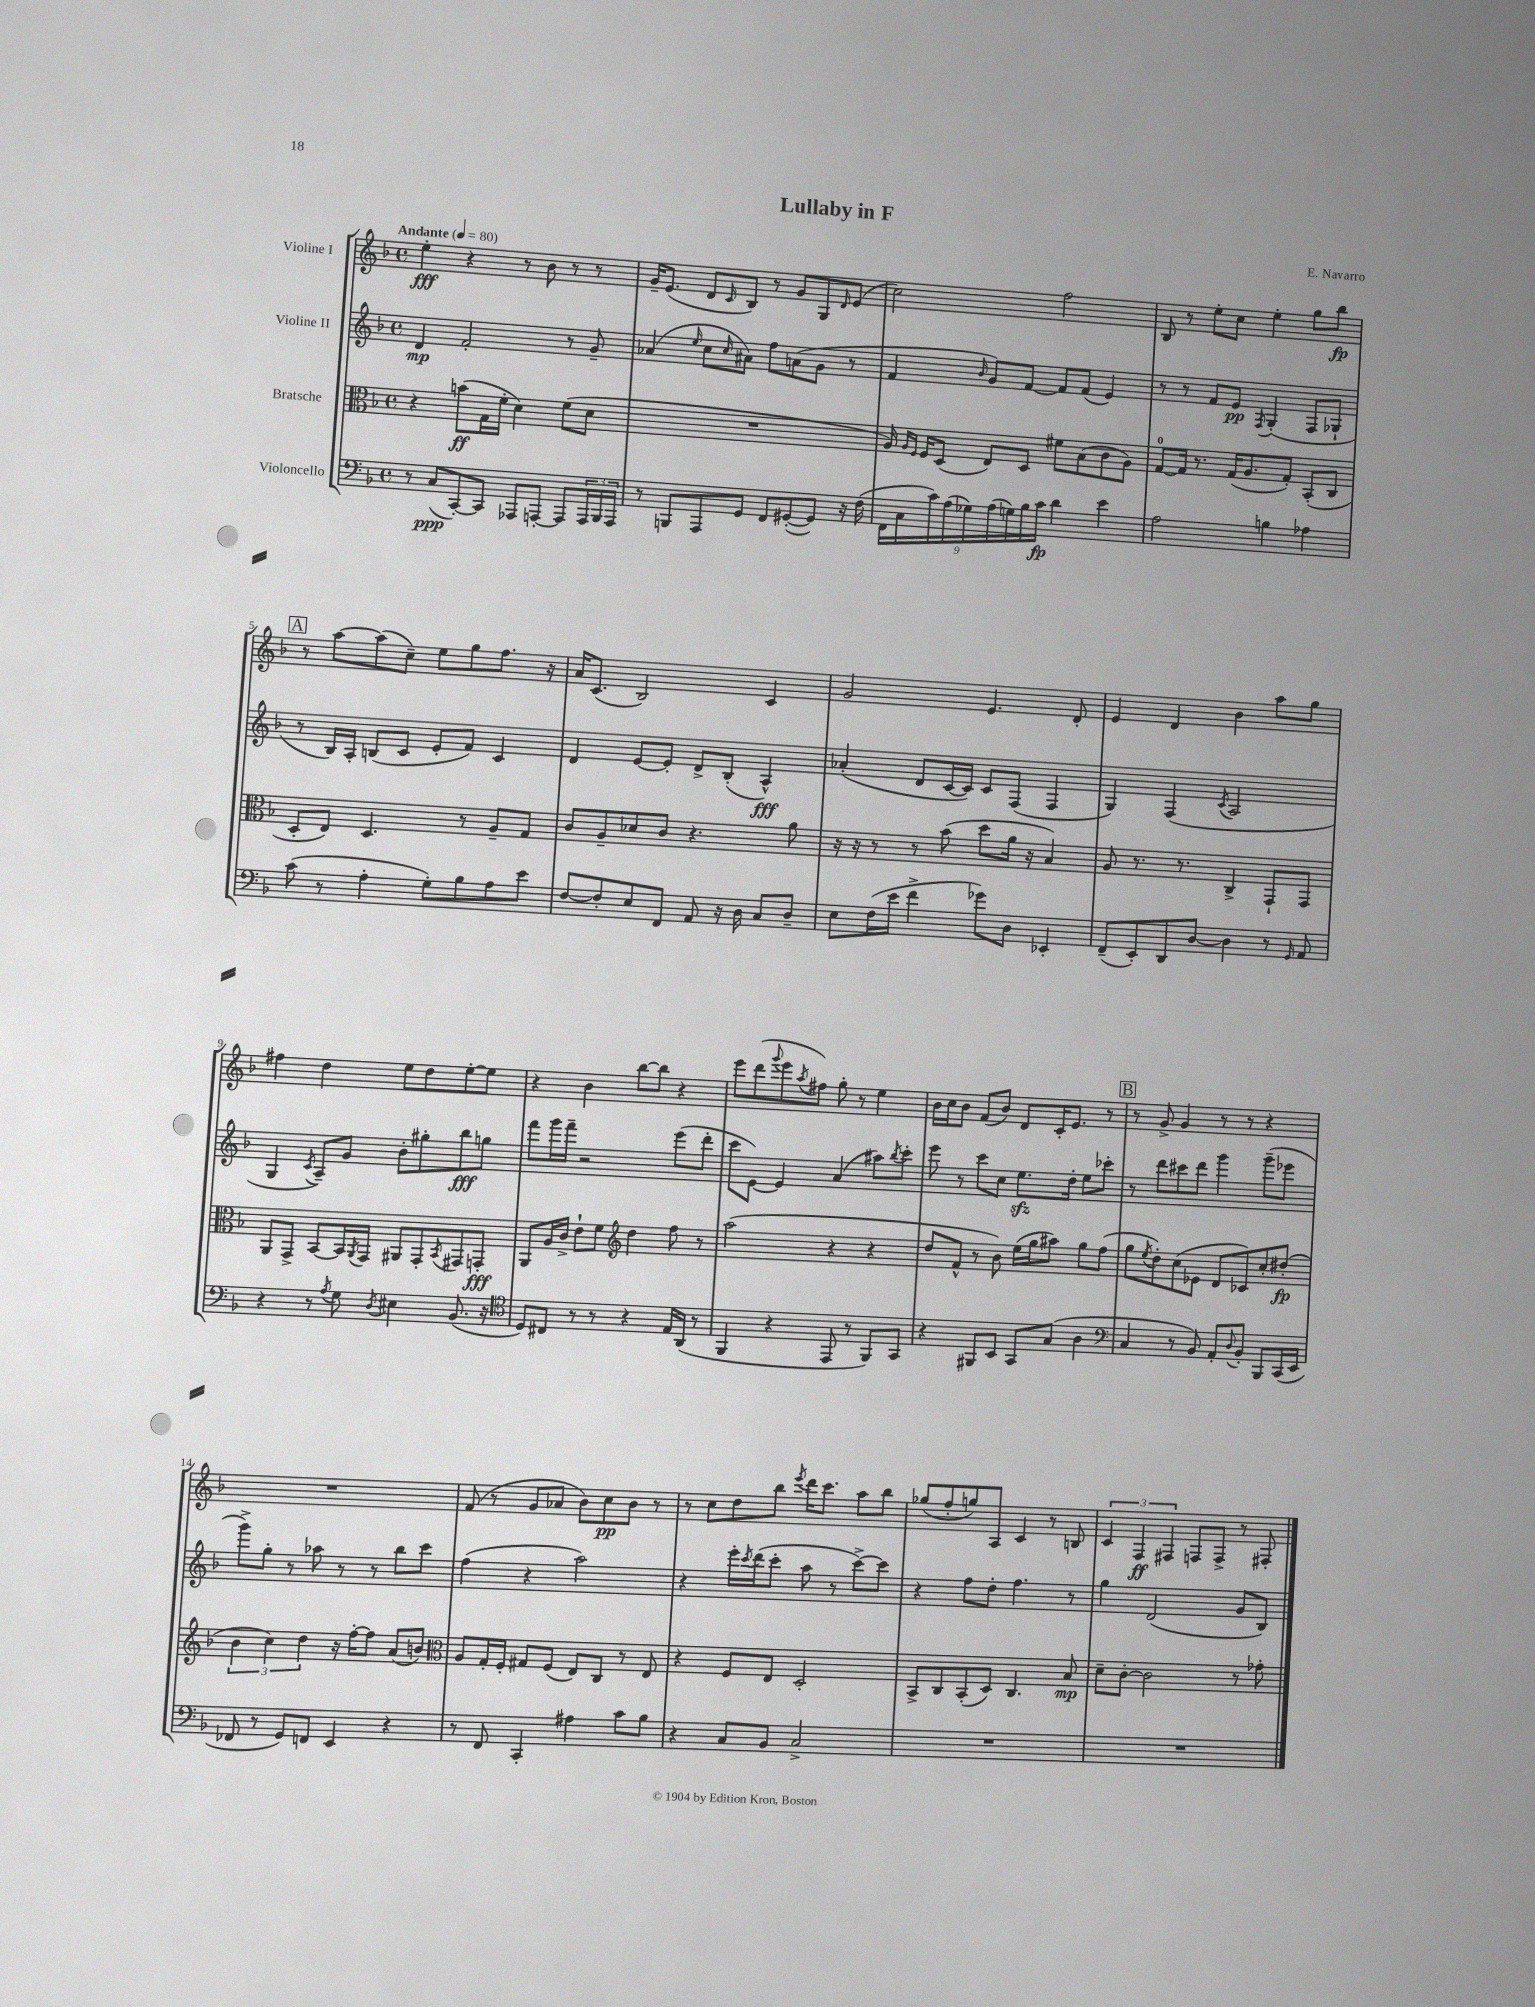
\header { title = "Lullaby in F" composer = "E. Navarro" }
<<
\new StaffGroup <<
\new Staff = "s0" \with { instrumentName = "Violine I" } {
    \clef treble \key f \major \defaultTimeSignature \time 4/4 \tempo "Andante" 4 = 80
    e''4-.\fff r4 r8 bes'8 r8 r8 |
    g'16-- e'8.( d'8 \grace { c'16 } bes8) r8 g'8 g8 \grace { d'16 } e'8( |
    c''2) f''2 |
    bes8 r8 e''8-. c''8 e''4-. g''8 bes''8\fp |
    \mark \markup { \box "A" } r8 a''8~ a''8( c''8--) e''8 g''8 f''8. r16 |
    a'16 c'8.( bes2) c'4 |
    g'2 e'4. d'8-. |
    e'4 d'4 bes'4 a''8 g''8 |
    fis''4 d''4 e''8 d''8 e''8~-. e''8 |
    r4 bes'4 bes''8~ bes''8 r4 |
    e'''8 d'''8( \appoggiatura { g'''8 } e'''8 \acciaccatura { a''8 } fis''8) g''8-. r8 e''4 |
    bes'16 c''16 bes'8 f'8( bes'8) d'8 c'16-. e'8. r8 |
    \mark \markup { \box "B" } r8 g'8-> g'4 r8 r8 r4 |
    R1 |
    f'8( r8 g'8 aes'8 bes'8) c''8\pp bes'8 r8 |
    r8 c''8 d''8 bes''8 \acciaccatura { e'''8 } d'''16 c'''8. a''8 bes''8 |
    ges''8( f''8-. g''8) a8 c'4 r8 b8 |
    \tuplet 3/2 { c'4 f4\ff fis4 } f8 f8-> r8 fis8-. \bar "|." |
}
\new Staff = "s1" \with { instrumentName = "Violine II" } {
    \clef treble \key f \major \defaultTimeSignature \time 4/4
    d'4\mp f'2-. r8 g'8-- |
    aes'4( \grace { e''16 } c''8 \grace { c''16 } ais'8) f''8 a'8( g'8 r8 |
    f'4 \grace { bes'16 } g'8) f'8~ f'8 f'8( e'4) |
    r8 r8 f'8 e'8\pp \acciaccatura { f8 } g4-.( f8 ges8-! |
    \mark \markup { \box "A" } r8 bes16) a16-. b8( c'8 e'8-. f'8) c'4 |
    d'4 e'8~ e'8-. d'8-> bes8-.( a4-^\fff) |
    aes'4-.( d'8 c'16~ c'16) c'8 f8( f4 |
    g4) f4( \acciaccatura { c'8 } a2 |
    g4 \acciaccatura { c'8 } a8--) g'8 bes'8-. gis''8-. bes''8\fff g''8 |
    f'''8 g'''16 f'''16-- r2 e'''8( d'''8-. |
    c'''8 e'8~) e'4 a'4( ais''8) \acciaccatura { bes''8 } c'''8-. |
    e'''8 r8 c'''8 c''8 e''8.\sfz d''16-. e''8 ces'''8-. |
    \mark \markup { \box "B" } r8 d'''8 cis'''8 d'''8 g'''4 g'''8--( ees'''8 |
    g'''8->) g''8-. r8 aes''8 r8 r8 bes''8 c'''8 |
    f''4( r4 a''2) |
    r4 e'''16-. \acciaccatura { c'''8 } d'''16( c'''8-. a''8 r8 c'''8~->) c'''8 |
    r4 f''8 d''8-. f''4. r8 |
    g''4 d'2( g'8 bes8) \bar "|." |
}
\new Staff = "s2" \with { instrumentName = "Bratsche" } {
    \clef alto \key f \major \defaultTimeSignature \time 4/4
    r4 b'8\ff( g16 f'16-. d'4) f'8( d'8 |
    R1 |
    a16) \grace { a16 f16 } f16 d8( e8) d8 fis'8 bes8( c'8 a8) |
    g8-0~ g16 r8. g16( a8. g8-.) bes,8-.( c8 |
    \mark \markup { \box "A" } d8-. e8) d4. r8 a8-- g8 |
    c'8 a8-- des'8 c'8 r4. a'8 |
    r16 r16 r8 r8 bes'8( d''8 a'16 r16 bes4) |
    a8 r8. r8. c4-> g,8-! g,8 |
    a,8 g,8-> bes,8~ bes,16 \acciaccatura { a,8 } g,16 ais,8 g,8-. \acciaccatura { bes,8 } gis,8 g,8-.\fff |
    a,8 a16 c'16-> e'8-! f'8 \clef treble d''4 f''8 r8 |
    a''2( r4 r4 |
    d''8 f'8-^ r8 bes'8) e''16( g''16 ais''8) g''8 f''8( |
    \mark \markup { \box "B" } g''8 \acciaccatura { e''8 } d''8-.) c''8( ees'8 d'8 ces'8) c''8-. dis''8-.\fp( |
    \tuplet 3/2 { bes'4 c''4) d''4 } r16 f''16~-. f''8 a'8( b'8) |
    \clef alto a8 g16-. f16-. gis8 f8( e8) c8 r8 e8 |
    r4 f8 e8 d2-. |
    bes,8-> c8 bes,8-.( d8) c4. bes8\mp |
    d'8-- c'8~-. c'2 r8 ges'8-. \bar "|." |
}
\new Staff = "s3" \with { instrumentName = "Violoncello" } {
    \clef bass \key f \major \defaultTimeSignature \time 4/4
    r8 c8\ppp( c,8~-.) c,8 aes,,8 a,,8~-. a,,8 \tuplet 3/2 { a,,16 bes,,16 a,,16 } |
    r8 b,,8 a,,8 g,8 f,8 gis,8~-.( gis,8) r16 f16( |
    \tuplet 9/8 { f,16 c16 c'16) a16( ges16) a16( g16) bes16 c'16\fp } d'4 e'4 |
    a2 b4 aes4 |
    \mark \markup { \box "A" } c'8( r8 a4-. g8-.) bes8 a8 e'8 |
    f8~ f8-. e8 f,8 a,8 r16 d16 c8 d8-- |
    e8 f16( e'16 f'4-> ges'8) d8 ees,4-. |
    f,8--( e,8-.) d,8 d8~ d4 r8 \grace { g,16 } a,8 |
    r4 r8 \acciaccatura { a8 } g8 \acciaccatura { d8 } eis4 bes,8.( r16 |
    \clef tenor d8) cis8 r8 r8 r4 e16 a,16( r8 |
    f,4 r4 e,8 r8 f,8) g,8 |
    r4 fis,8 bes,8 g,8 g8( a4 |
    \mark \markup { \box "B" } \clef bass c4 r8 bes,8) a,8-. \appoggiatura { d8 } bes,8-. bes,,8 c,16( e,16 |
    fes,8 r8 g,8) f,8 e,4 r4 |
    r8 f,8 c,4-. ais4 c'8 bes8 |
    r4 c8 bes,8 c2-> |
    R1 |
    R1 \bar "|." |
}
>>
>>
